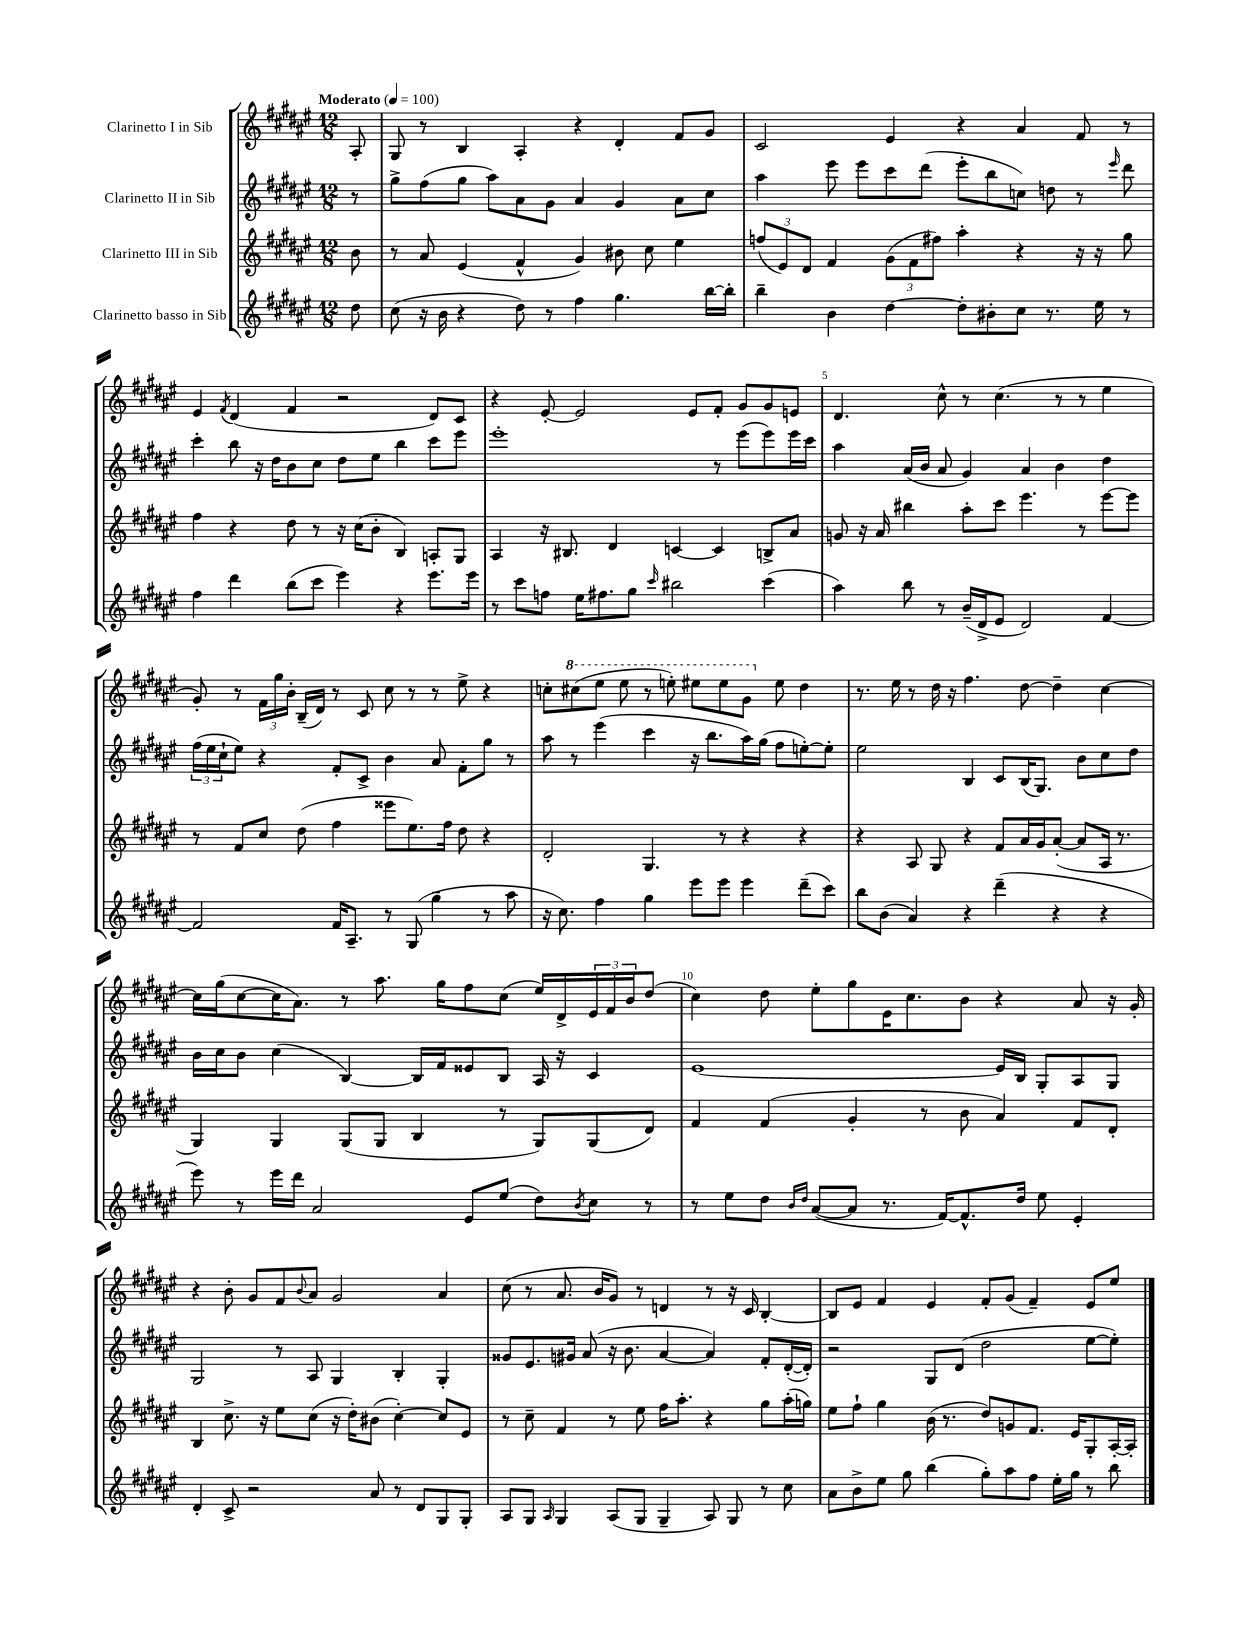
<<
\new StaffGroup <<
\new Staff = "s0" \with { instrumentName = "Clarinetto I in Sib" } {
    \clef treble \key fis \major \numericTimeSignature \time 12/8 \partial 8 \tempo "Moderato" 4 = 100
    ais8-. |
    gis8 r8 b4 ais4-. r4 dis'4-. fis'8 gis'8 |
    cis'2 eis'4 r4 ais'4 fis'8 r8 |
    eis'4 \acciaccatura { fis'8 } dis'4( fis'4 r2 dis'8) cis'8 |
    r4 eis'8~-. eis'2 eis'8 fis'8-. gis'8 gis'8 e'8 |
    dis'4. cis''8-^ r8 cis''4.( r8 r8 eis''4 |
    gis'8-.) r8 \tuplet 3/2 { fis'16 gis''16 b'16-. } b16--( dis'16) r8 cis'8 cis''8 r8 r8 eis''8-> r4 |
    c''8-. \ottava #1 cis'''!8( eis'''8 eis'''8 r8 e'''8-.) eis'''8 eis'''8 gis''8 \ottava #0 eis''8 dis''4 |
    r8. eis''16 r8 dis''16 r16 fis''4. dis''8~ dis''4-- cis''4~ |
    cis''16 gis''16( cis''8~ cis''16 ais'8.) r8 ais''8. gis''16 fis''8 cis''8( eis''16) dis'16-> \tuplet 3/2 { eis'16 fis'16 b'16 } dis''8( |
    cis''4) dis''8 eis''8-. gis''8 eis'16 cis''8. b'8 r4 ais'8 r16 gis'16-. |
    r4 b'8-. gis'8 fis'8 \appoggiatura { b'8 } ais'8 gis'2 ais'4 |
    cis''8( r8 ais'8. b'16 gis'8) r8 d'4 r8 r16 cis'16 b4~-. |
    b8 eis'8 fis'4 eis'4 fis'8-. gis'8( fis'4--) eis'8 eis''8 \bar "|." |
}
\new Staff = "s1" \with { instrumentName = "Clarinetto II in Sib" } {
    \clef treble \key fis \major \numericTimeSignature \time 12/8 \partial 8
    r8 |
    gis''8-> fis''8( gis''8 ais''8) ais'8 gis'8 ais'4 gis'4 ais'8 cis''8 |
    ais''4 eis'''8 eis'''8 cis'''8 dis'''8( eis'''8-. b''8 c''8) d''8 r8 \grace { eis'''16 } dis'''8 |
    cis'''4-. b''8 r16 dis''16 b'8 cis''8 dis''8 eis''8 b''4 cis'''8 eis'''8 |
    eis'''1-. r8 eis'''8( eis'''8) eis'''16 cis'''16 |
    ais''4 ais'16( b'16 ais'8 gis'4) ais'4 b'4 dis''4 |
    \tuplet 3/2 { fis''16( eis''16 cis''16-! } eis''8) r4 fis'8-. cis'8-> b'4 ais'8 fis'8-. gis''8 r8 |
    ais''8 r8 eis'''4( cis'''4 r16 b''8. ais''16) gis''16( fis''8 e''8~-.) e''8-. |
    eis''2 b4 cis'8 b16( gis8.) b'8 cis''8 dis''8 |
    b'16 cis''16 b'8 cis''4( b4~) b16 fis'16 eisis'8 b8 ais16 r16 cis'4 |
    eis'1~ eis'16 b16 gis8-. ais8 gis8 |
    gis2 r8 ais8 gis4 b4-. gis4-. |
    gisis'8 eis'8. gis'16 ais'8( r16 b'8. ais'4~ ais'4) fis'8-. dis'16~-.( dis'16-.) |
    r2 gis8 dis'8( dis''2 eis''8~ eis''8-.) \bar "|." |
}
\new Staff = "s2" \with { instrumentName = "Clarinetto III in Sib" } {
    \clef treble \key fis \major \numericTimeSignature \time 12/8 \partial 8
    b'8 |
    r8 ais'8 eis'4( fis'4-^ gis'4) bis'8 cis''8 eis''4 |
    \tuplet 3/2 { f''8( eis'8) dis'8 } fis'4 \tuplet 3/2 { gis'8( fis'8 fis''8) } ais''4-. r4 r16 r16 gis''8 |
    fis''4 r4 dis''8 r8 r16 cis''16( b'8-. b4) a8-. gis8 |
    ais4 r16 bis8. dis'4 c'4~ c'4 b8-> ais'8 |
    g'8 r16 ais'16 bis''4 ais''8-. cis'''8 eis'''4. r8 eis'''8~ eis'''8 |
    r8 fis'8 cis''8 dis''8( fis''4 eisis'''8 eis''8.) fis''16 dis''8 r4 |
    dis'2-. gis4. r8 r4 r4 |
    r4 ais8 gis8 r4 fis'8 ais'16 gis'16 ais'8~-.( ais'8 ais16 r8. |
    gis4) gis4 gis8( gis8 b4 r8 gis8) gis8( dis'8) |
    fis'4 fis'4( gis'4-. r8 b'8 ais'4) fis'8 dis'8-. |
    b4 cis''8.-> r16 eis''8 cis''8( r16 dis''16-.) bis'8( cis''4~-.) cis''8 eis'8 |
    r8 cis''8-- fis'4 r8 eis''8 fis''16 ais''8.-. r4 gis''8 ais''16-.( g''16) |
    eis''8 fis''8-! gis''4 b'16( r8. dis''8) g'8 fis'8. eis'16 gis8-. ais16~-. ais16-. \bar "|." |
}
\new Staff = "s3" \with { instrumentName = "Clarinetto basso in Sib" } {
    \clef treble \key fis \major \numericTimeSignature \time 12/8 \partial 8
    dis''8 |
    cis''8( r16 b'16 r4 dis''8) r8 fis''4 gis''4. b''16~ b''16-. |
    b''4-- b'4 dis''4~ dis''8-. bis'8-. cis''8 r8. eis''16 r8 |
    fis''4 dis'''4 b''8( cis'''8 eis'''4) r4 eis'''8. eis'''16 |
    r8 cis'''8 f''8 eis''16 fis''8. gis''8 \grace { cis'''16 } bis''2 cis'''4( |
    ais''4) b''8 r8 b'16--( dis'16-> eis'8 dis'2) fis'4~ |
    fis'2 fis'16 ais8.-- r8 gis8( gis''4-- r8 ais''8 |
    r16 cis''8.) fis''4 gis''4 eis'''8 eis'''8 eis'''4 dis'''8--( cis'''8) |
    b''8 b'8( ais'4) r4 dis'''4--( r4 r4 |
    eis'''8) r8 eis'''16 dis'''16 ais'2 eis'8 eis''8( dis''8) \acciaccatura { b'8 } cis''8 r8 |
    r8 eis''8 dis''8 \grace { b'16 dis''16 } ais'8~( ais'8 r8. fis'16~) fis'8.-^ dis''16 eis''8 eis'4-. |
    dis'4-. cis'8-> r2 ais'8 r8 dis'8 gis8 gis8-. |
    ais8 gis8 \grace { ais16 } gis4 ais8( gis8 gis4-- ais8) gis8 r8 cis''8 |
    ais'8 b'8-> eis''8 gis''8 b''4( gis''8-.) ais''8 fis''8 eis''16-. gis''16 r8 b''8 \bar "|." |
}
>>
>>
\layout { \context { \Score \override BarNumber.break-visibility = ##(#f #t #t) barNumberVisibility = #(every-nth-bar-number-visible 5) } }
